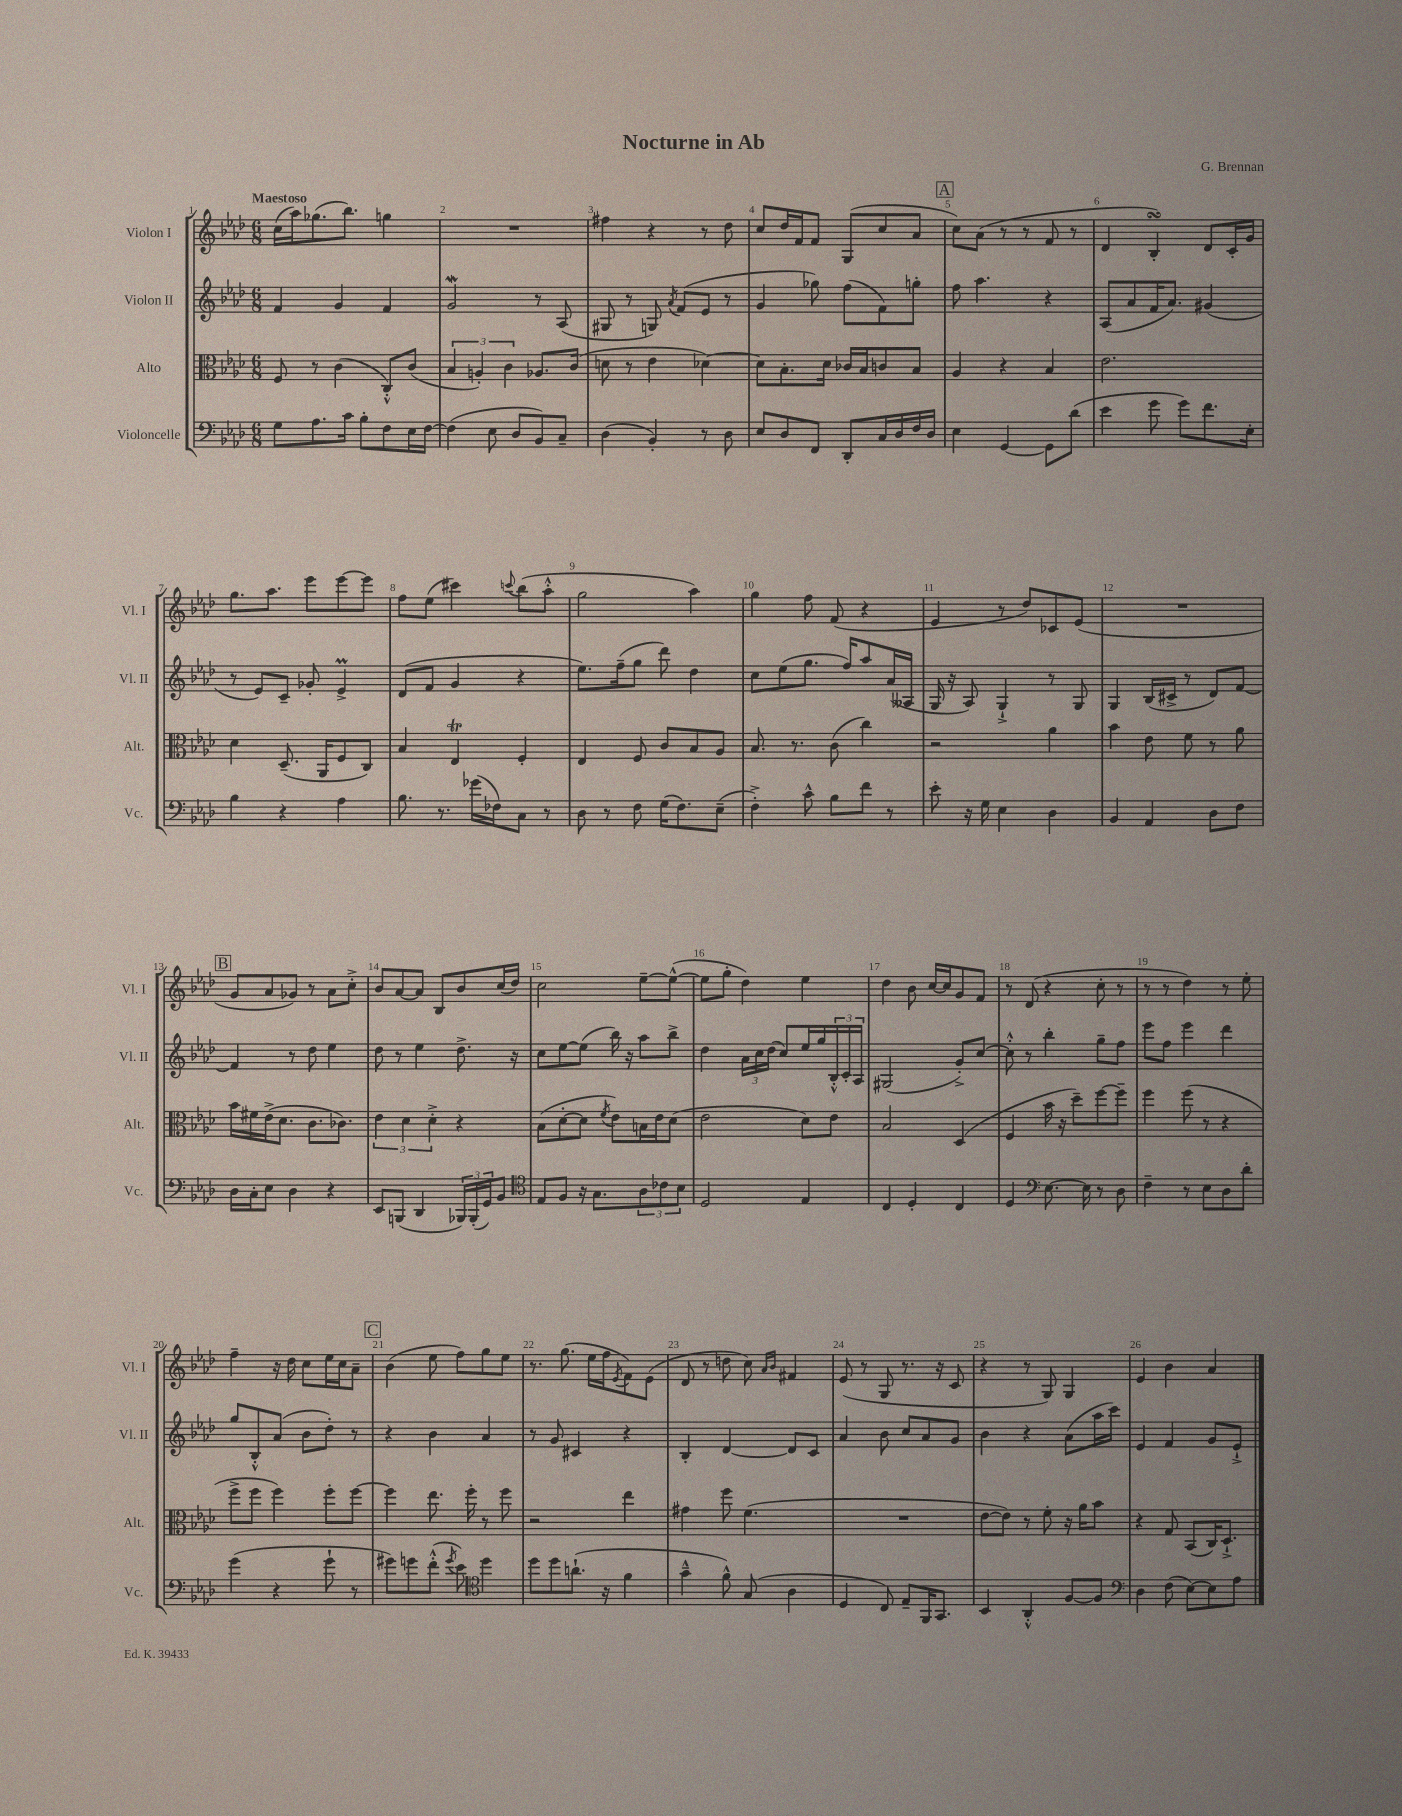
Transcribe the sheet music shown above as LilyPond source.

\header { title = "Nocturne in Ab" composer = "G. Brennan" }
<<
\new StaffGroup <<
\new Staff = "s0" \with { instrumentName = "Violon I" shortInstrumentName = "Vl. I" } {
    \clef treble \key aes \major \numericTimeSignature \time 6/8 \tempo "Maestoso"
    c''16( aes''16) ges''8.( bes''8.) g''4 |
    R2. |
    fis''4 r4 r8 des''8 |
    c''8 des''16 f'16 f'8 g8( c''8 aes'8 |
    \mark \markup { \box "A" } c''8) aes'8( r8 r8 f'8 r8 |
    des'4 bes4-.\turn) des'8 c'16-. g'16 |
    g''8. aes''8. ees'''8 ees'''8~ ees'''8 |
    f''8 ees''8( cis'''4) \appoggiatura { c'''8 } bes''8( aes''8-.-^ |
    g''2 aes''4) |
    g''4 f''8 f'8( r4 |
    ees'4 r8 des''8) ces'8 ees'8( |
    R2. |
    \mark \markup { \box "B" } g'8 aes'8 ges'8) r8 aes'8 c''8-.-> |
    bes'8 aes'8~ aes'8 bes8 bes'8 c''16( des''16) |
    c''2 ees''8~-- ees''8~-^( |
    ees''8 g''8-. des''4) ees''4 |
    des''4 bes'8 c''16~ c''16 g'8 f'8 |
    r8 des'8( r4 c''8-. r8 |
    r8 r8 des''4) r8 ees''8-. |
    f''4-- r16 des''16 c''8 ees''16 c''16 aes'8-- |
    \mark \markup { \box "C" } bes'4( ees''8 f''8) g''8 ees''8 |
    r8. g''8.( ees''16 f''16 \acciaccatura { ees'8 } f'8) ees'8( |
    des'8 r8 d''8 c''8) \grace { aes'16 bes'16 } fis'4 |
    ees'8( r8 g8 r8. r16 c'8 |
    r4 r8 g8) g4 |
    ees'4 bes'4 aes'4 \bar "|." |
}
\new Staff = "s1" \with { instrumentName = "Violon II" shortInstrumentName = "Vl. II" } {
    \clef treble \key aes \major \numericTimeSignature \time 6/8
    f'4 g'4 f'4 |
    g'2\mordent r8 aes8( |
    gis8 r8 g8) \acciaccatura { aes'8 } f'8( ees'8 r8 |
    g'4 ges''8) f''8( f'8) g''8-. |
    \mark \markup { \box "A" } f''8 aes''4. r4 |
    aes8( aes'8 f'16 aes'8.) gis'4( |
    r8 ees'8) c'8-- ges'8-. ees'4->\prall |
    des'8( f'8 g'4 r4 |
    ees''8.) f''16--( g''8 des'''8) des''4 |
    c''8 ees''8( g''8. f''16) aes''8 aes'16( aeses16 |
    g16 r16 aes8) g4-!-> r8 g8 |
    g4 bes16( cis'16-> r8 des'8) f'8~ |
    \mark \markup { \box "B" } f'4 r8 des''8 ees''4 |
    des''8 r8 ees''4 des''8.-> r16 |
    c''8 ees''8~ ees''8( bes''16) r16 aes''8 bes''8-> |
    des''4 \tuplet 3/2 { aes'16 c''16 des''16( } c''8) ees''16 g''16 \tuplet 3/2 { bes16-.-^ c'16-. aes16 } |
    gis2( g'8-.->) c''8~ |
    c''8-.-^ r8 bes''4-. g''8-- f''8 |
    ees'''8 f''8 ees'''4 des'''4 |
    g''8 bes8-.-^ aes'8( bes'8 des''8-.) r8 |
    \mark \markup { \box "C" } r4 bes'4 aes'4 |
    r8 g'8 cis'4 r4 |
    bes4-. des'4~ des'8 c'8 |
    aes'4 bes'8 c''8 aes'8 g'8 |
    bes'4 r4 aes'8( aes''16 c'''16) |
    ees'4 f'4 g'8 ees'8-!-> \bar "|." |
}
\new Staff = "s2" \with { instrumentName = "Alto" shortInstrumentName = "Alt." } {
    \clef alto \key aes \major \numericTimeSignature \time 6/8
    f8 r8 c'4( c8-.-^) c'8( |
    \tuplet 3/2 { bes4 a4-.) c'4 } aes8. c'16( |
    d'8 r8 ees'4 des'4~) |
    des'8 bes8.-. des'16 ces'16 bes16 c'8 bes8 |
    \mark \markup { \box "A" } aes4 r4 bes4 |
    ees'2. |
    des'4 des8.--( aes,16 f8 c8) |
    bes4 ees4\trill f4-. |
    ees4 f8 c'8 bes8 aes8 |
    bes8. r8. c'8( c''4) |
    r2 aes'4 |
    bes'4 ees'8 f'8 r8 aes'8 |
    \mark \markup { \box "B" } bes'16 fis'16 ees'16->( des'8. c'8. ces'8.) |
    \tuplet 3/2 { ees'4 des'4 des'4-.-> } r4 |
    bes8( des'8~-. des'8 \acciaccatura { f'8 } ees'8) b16 ees'16 des'8( |
    ees'2 des'8) ees'8 |
    bes2 des4( |
    f4 bes'16 r16 des''8--) f''8~ f''8-- |
    f''4 f''8( r8 r4 |
    f''8-> f''8 f''4) f''8-. f''8~ |
    \mark \markup { \box "C" } f''4 ees''8. f''16-. r8 f''8 |
    r2 ees''4 |
    gis'4 f''8 f'4.( |
    R2. |
    ees'8~ ees'8) r8 f'8-. r16 aes'16 bes'8 |
    r4 g8 bes,8( c16) des8.-!-> \bar "|." |
}
\new Staff = "s3" \with { instrumentName = "Violoncelle" shortInstrumentName = "Vc." } {
    \clef bass \key aes \major \numericTimeSignature \time 6/8
    g8 aes8. c'16 bes8-. f8 ees16 f16~ |
    f4( ees8 des8 bes,8) c8-- |
    des4( bes,4-.) r8 des8 |
    ees8 des8 f,8 des,8-. c16 des16 f16 des16 |
    \mark \markup { \box "A" } ees4 g,4~ g,8 des'8( |
    ees'4 g'8 g'8) f'8. ees16-. |
    bes4 r4 aes4 |
    bes8. r8. ges'16( fes16) c8 r8 |
    des8 r8 f8 g16( f8.) ees8--( |
    f4-.->) c'8-^ bes8 f'8 r8 |
    ees'8-. r16 g16 ees4 des4 |
    bes,4 aes,4 des8 f8 |
    \mark \markup { \box "B" } des16 c16-. ees8 des4 r4 |
    ees,8 b,,8( des,4 \tuplet 3/2 { bes,,16) bes,,16-.( g,16) } bes,8 |
    \clef tenor ees8 f8 r16 g8. \tuplet 3/2 { aes8 ces'8 bes8 } |
    des2 ees4 |
    c4 des4-. c4 |
    des4 \clef bass ees8.~ ees16 r8 des8 |
    f4-- r8 ees8 des8 des'8-. |
    g'4( r4 g'8-! r8 |
    \mark \markup { \box "C" } gis'8) g'8 f'8-.-^( \acciaccatura { g'8 } ees'8) \clef tenor des''4 |
    des''8 des''8 a'8.-!( r16 f'4 |
    g'4---^ f'8-^) g8( aes4 |
    des4 c8) ees8-- f,16 g,8. |
    bes,4 aes,4-.-^ f8~ f8 |
    \clef bass des4 f8( ees8~) ees8 aes8 \bar "|." |
}
>>
>>
\layout { \context { \Score \override BarNumber.break-visibility = ##(#f #t #t) barNumberVisibility = #all-bar-numbers-visible } }
